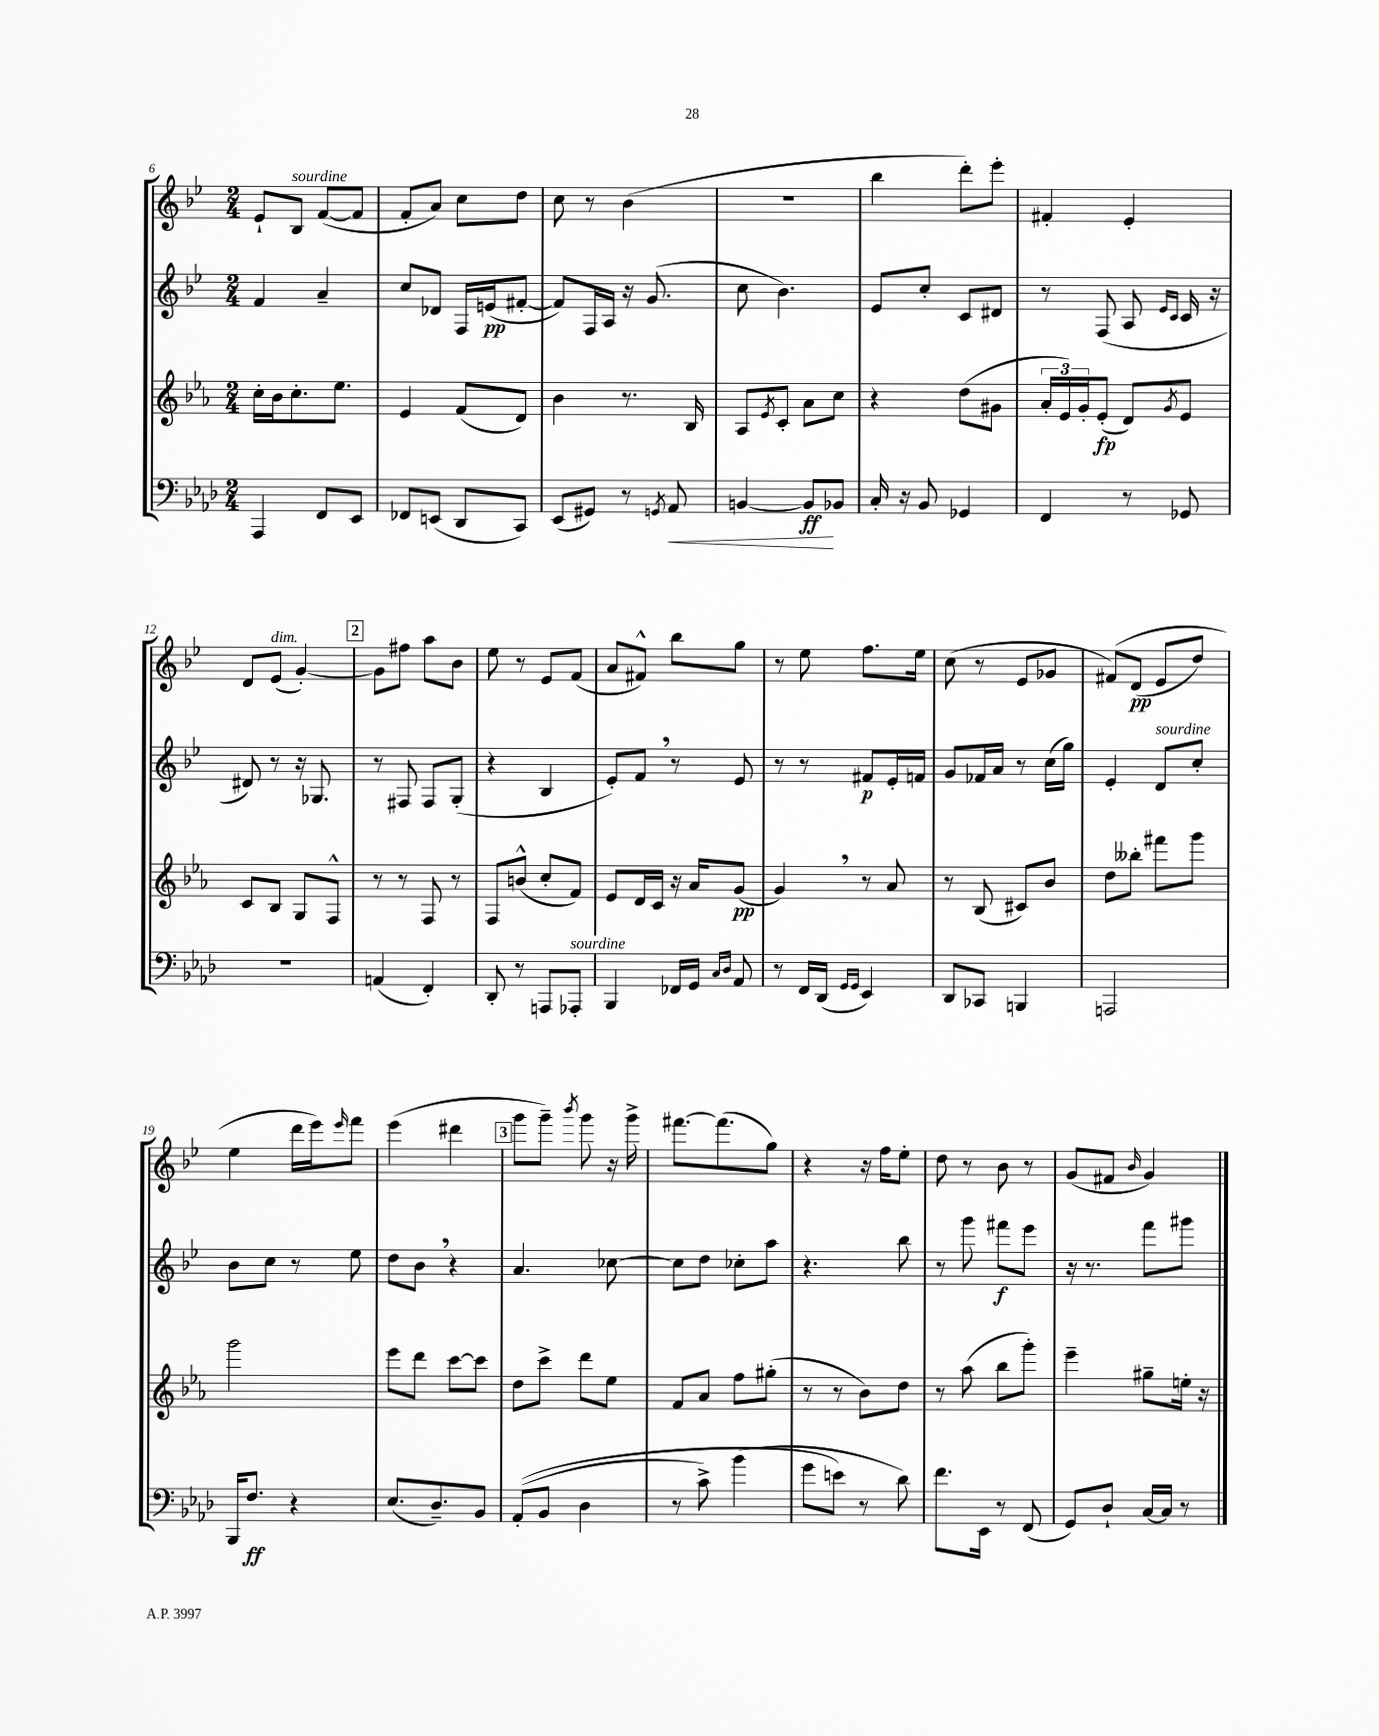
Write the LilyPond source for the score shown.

<<
\new StaffGroup <<
\new Staff = "s0" {
    \clef treble \key bes \major \numericTimeSignature \time 2/4
    ees'8-! bes8^\markup { \italic "sourdine" } f'8~( f'8 |
    f'8-. a'8) c''8 d''8 |
    c''8 r8 bes'4( |
    R2 |
    bes''4 d'''8-.) ees'''8-. |
    fis'4-. ees'4-. |
    d'8 ees'8^\markup { \italic "dim." }( g'4~-.) |
    \mark \markup { \box "2" } g'8 fis''8 a''8 bes'8 |
    ees''8 r8 ees'8 f'8( |
    a'8 fis'8-^) bes''8 g''8 |
    r8 ees''8 f''8. ees''16 |
    c''8( r8 ees'8 ges'8 |
    fis'8)\( d'8\pp( ees'8 d''8) |
    ees''4 d'''16 ees'''16\) \grace { ees'''16 } f'''8 |
    ees'''4( dis'''4 |
    \mark \markup { \box "3" } g'''8 g'''8--) \acciaccatura { bes'''8 } g'''8 r16 g'''16-> |
    fis'''8.~ fis'''8.( g''8) |
    r4 r16 f''16 ees''8-. |
    d''8 r8 bes'8 r8 |
    g'8( fis'8 \grace { bes'16 } g'4) \bar "|." |
}
\new Staff = "s1" {
    \clef treble \key bes \major \numericTimeSignature \time 2/4
    f'4 a'4-- |
    c''8 des'8 f16 e'16\pp( fis'8~-. |
    fis'8) f16 a16 r16 g'8.( |
    c''8 bes'4.) |
    ees'8 c''8-. c'8 dis'8 |
    r8 f8( a8 \grace { ees'16 c'16 } c'16 r16 |
    dis'8) r8 r16 ges8. |
    \mark \markup { \box "2" } r8 fis8 fis8 g8-.( |
    r4 bes4 |
    ees'8-.) f'8 \breathe r8 ees'8 |
    r8 r8 fis'8\p ees'16-. f'16 |
    g'8 fes'16 a'16 r8 c''16( g''16) |
    ees'4-. d'8^\markup { \italic "sourdine" } c''8-. |
    bes'8 c''8 r8 ees''8 |
    d''8 bes'8 \breathe r4 |
    \mark \markup { \box "3" } a'4. ces''8~ |
    ces''8 d''8 ces''8-. a''8 |
    r4. bes''8 |
    r8 g'''8 fis'''8\f ees'''8 |
    r16 r8. f'''8 gis'''8 \bar "|." |
}
\new Staff = "s2" {
    \clef treble \key ees \major \numericTimeSignature \time 2/4
    c''16-. bes'16 c''8.-. ees''8. |
    ees'4 f'8( d'8) |
    bes'4 r8. bes16 |
    aes8 \acciaccatura { ees'8 } c'8-. aes'8 c''8 |
    r4 d''8( gis'8 |
    \tuplet 3/2 { aes'16-. ees'16) g'16-. } ees'8-.\fp( d'8) \acciaccatura { g'8 } ees'8 |
    c'8 bes8 g8 f8-^ |
    \mark \markup { \box "2" } r8 r8 f8 r8 |
    f8 b'8-^( c''8-. f'8) |
    ees'8 d'16 c'16 r16 aes'16 g'8\pp( |
    g'4) \breathe r8 aes'8 |
    r8 bes8( cis'8) bes'8 |
    d''8 beses''8-. fis'''8 g'''8 |
    g'''2 |
    ees'''8 d'''8 c'''8~ c'''8 |
    \mark \markup { \box "3" } d''8 c'''8-> d'''8 ees''8 |
    f'8 aes'8 f''8 gis''8-.( |
    r8 r8 bes'8) d''8 |
    r8 aes''8( bes''8 g'''8-.) |
    ees'''4-- gis''8-- e''16-. r16 \bar "|." |
}
\new Staff = "s3" {
    \clef bass \key aes \major \numericTimeSignature \time 2/4
    aes,,4 f,8 ees,8 |
    fes,8 e,8( des,8 c,8) |
    ees,8( gis,8) r8 \acciaccatura { g,8 } aes,8\< |
    b,4~ b,8\ff\! bes,8 |
    c16-. r16 bes,8 ges,4 |
    f,4 r8 ges,8 |
    R2 |
    \mark \markup { \box "2" } a,4( f,4-.) |
    des,8-. r8 a,,8 aes,,8-.^\markup { \italic "sourdine" } |
    bes,,4 fes,16 g,16 \grace { c16 des16 } aes,8 |
    r8 f,16 des,16( \grace { g,16 g,16 } ees,4) |
    des,8 ces,8 b,,4 |
    a,,2 |
    bes,,16 f8.\ff r4 |
    ees8.( des8.--) bes,8 |
    \mark \markup { \box "3" } aes,8-.(\( bes,8 des4 |
    r8 c'8->) bes'4( |
    g'8 e'8\) r8 des'8) |
    f'8. ees,16 r8 f,8( |
    g,8) des8-! c16~ c16 r8 \bar "|." |
}
>>
>>
\layout { \context { \Score currentBarNumber = #6 } }
